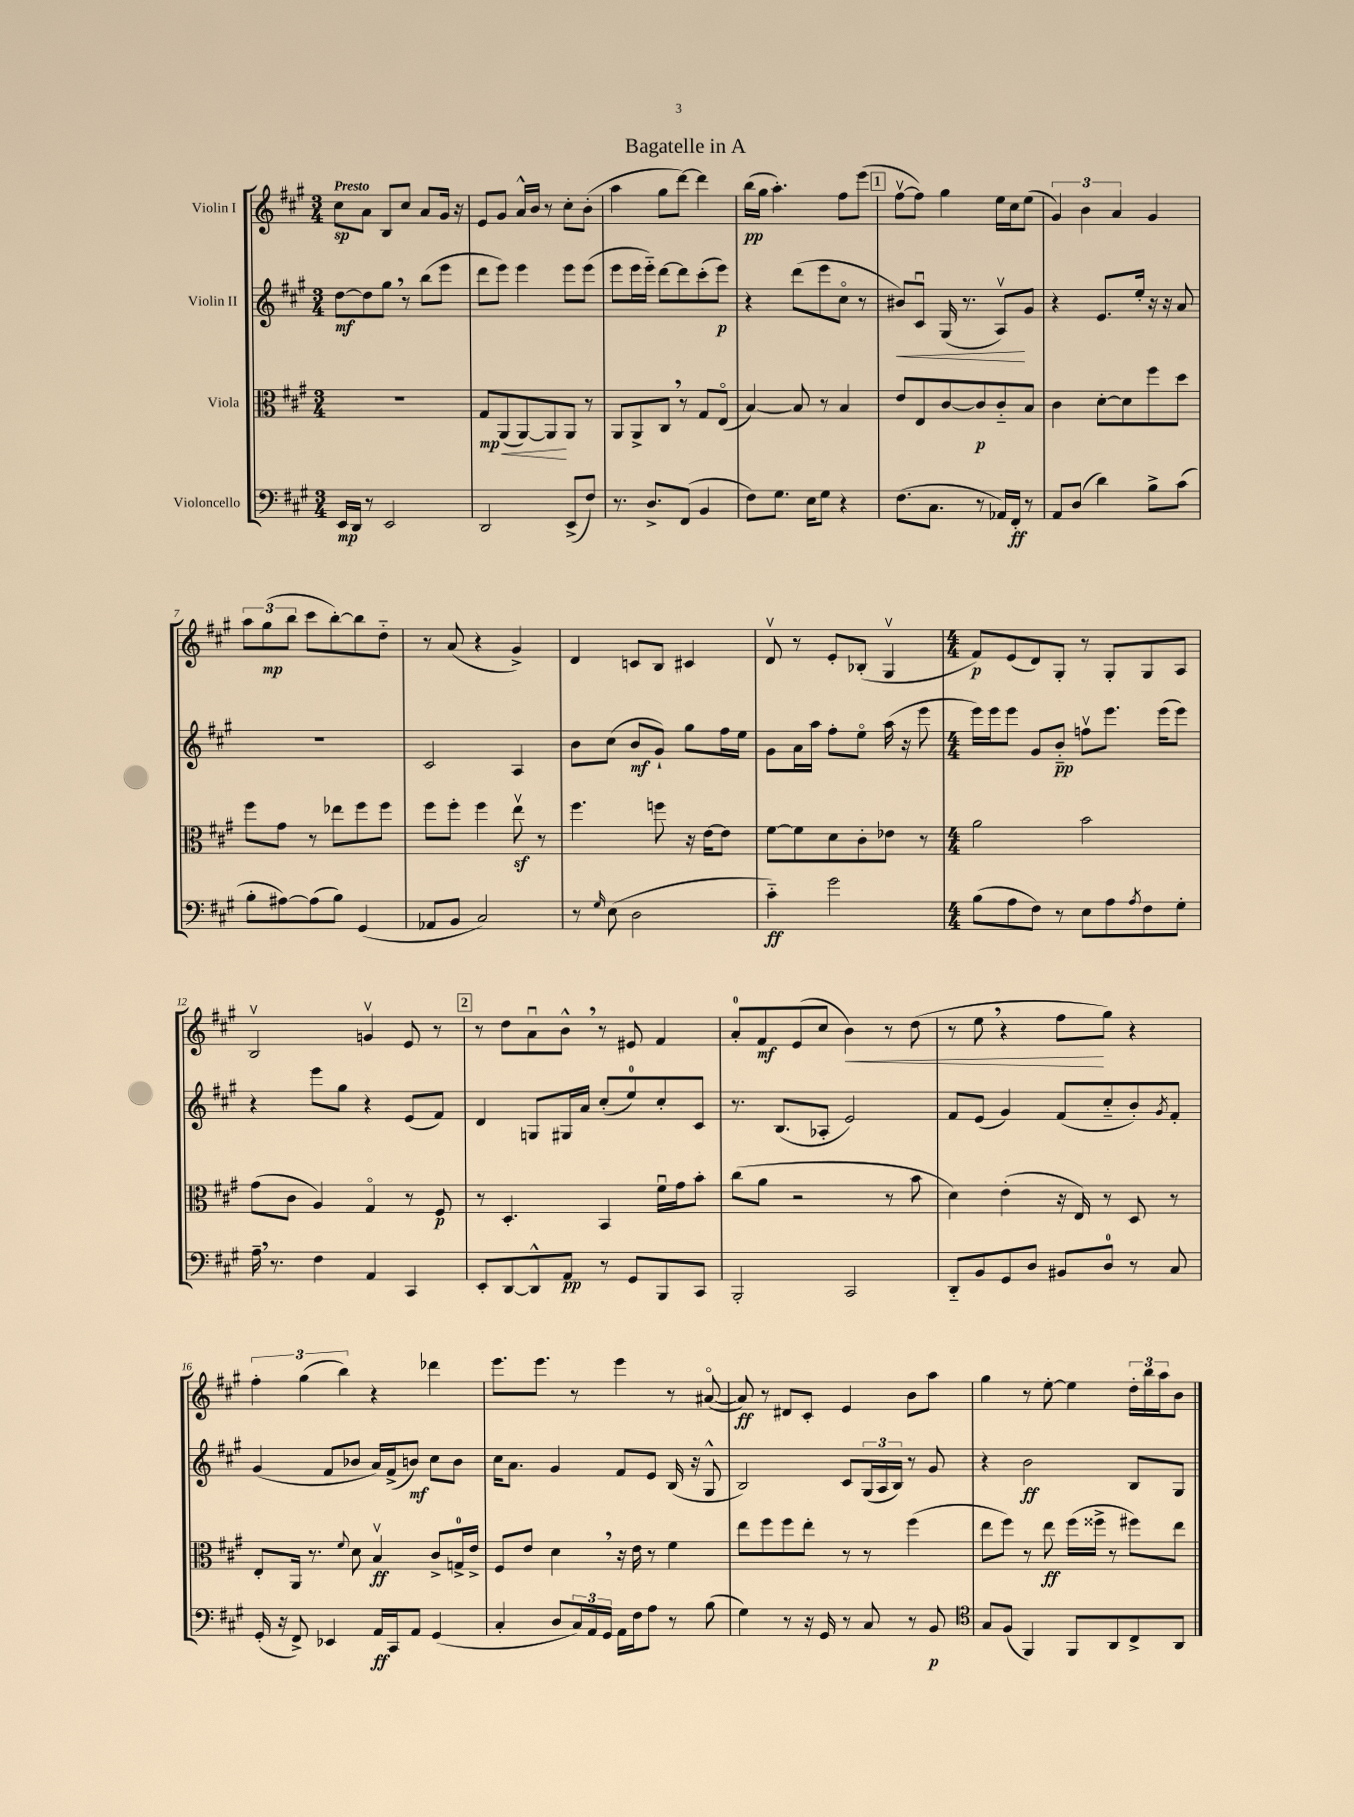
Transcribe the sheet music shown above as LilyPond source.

\header { title = "Bagatelle in A" }
<<
\new StaffGroup <<
\new Staff = "s0" \with { instrumentName = "Violin I" } {
    \clef treble \key a \major \numericTimeSignature \time 3/4 \tempo "Presto"
    cis''8\sp a'8 b8 cis''8 a'8 gis'16 r16 |
    e'8 gis'8 a'16-^ b'16 r8 cis''8-. b'8-.( |
    a''4 gis''8 d'''8~) d'''4 |
    b''16\pp( gis''16 a''4.-.) fis''8 e'''8( |
    \mark \markup { \box "1" } fis''8~\upbow fis''8) gis''4 e''16 cis''16 e''8( |
    \tuplet 3/2 { gis'4) b'4 a'4 } gis'4 |
    \tuplet 3/2 { a''8 gis''8\mp( b''8 } cis'''8 b''8~-.) b''8 d''8-_ |
    r8 a'8( r4 gis'4->) |
    d'4 c'8 b8 cis'4 |
    d'8\upbow r8 e'8-. bes8-.( gis4\upbow |
    \numericTimeSignature \time 4/4 fis'8\p) e'8( d'8) gis8-. r8 gis8-. gis8 a8 |
    b2\upbow g'4\upbow e'8 r8 |
    \mark \markup { \box "2" } r8 d''8 a'8\downbow b'8-^ \breathe r8 eis'8 fis'4 |
    a'8-0-. fis'8\mf e'8( cis''8 b'4\<) r8 d''8( |
    r8 e''8 \breathe r4 fis''8\! gis''8) r4 |
    \tuplet 3/2 { fis''4-. gis''4( b''4) } r4 des'''4 |
    e'''8. e'''8. r8 e'''4 r8 ais'8~\flageolet( |
    ais'8\ff) r8 dis'8 cis'8-. e'4 b'8 a''8 |
    gis''4 r8 e''8~-. e''4 \tuplet 3/2 { d''16-. b''16 a''16 } b'8 \bar "|." |
}
\new Staff = "s1" \with { instrumentName = "Violin II" } {
    \clef treble \key a \major \numericTimeSignature \time 3/4
    d''8~\mf d''8 gis''8 \breathe r8 b''8( e'''8 |
    d'''8 e'''8) e'''4 e'''8 e'''8( |
    e'''8 e'''16 e'''16-_) d'''8~ d'''8 cis'''8-.( e'''8\p) |
    r4 d'''8( e'''8 cis''8\flageolet r8 |
    \mark \markup { \box "1" } bis'8\<) cis'8\downbow gis16( r8. a8\upbow\!) gis'8 |
    r4 e'8. e''16-. r16 r16 a'8 |
    R2. |
    cis'2 a4 |
    b'8 cis''8( b'8\mf gis'8-!) gis''8 fis''16 e''16 |
    gis'8 a'16 a''16 fis''8-. e''8\flageolet a''16( r16 e'''8 |
    \numericTimeSignature \time 4/4 e'''16) e'''16 e'''8 gis'8 b'8-_\pp f''8\upbow e'''8. e'''16( e'''8) |
    r4 e'''8 gis''8 r4 e'8( fis'8) |
    \mark \markup { \box "2" } d'4 g8 gis16 a'16 cis''8-.( e''8-0) cis''8-. cis'8 |
    r8. b8.( aes8-. e'2) |
    fis'8 e'8( gis'4) fis'8( cis''8-_ b'8-.) \acciaccatura { gis'8 } fis'8-. |
    gis'4( fis'8 bes'8 a'16) fis'16->( b'8\mf) cis''8 b'8 |
    cis''16 a'8. gis'4 fis'8 e'8 b16( r16 gis8-^ |
    b2) cis'8 \tuplet 3/2 { gis16( a16 b16) } r8 gis'8 |
    r4 b'2\ff b8 gis8 \bar "|." |
}
\new Staff = "s2" \with { instrumentName = "Viola" } {
    \clef alto \key a \major \numericTimeSignature \time 3/4
    R2. |
    gis8\mp\< a,8( a,8~) a,8\! a,8 r8 |
    a,8 a,8-> cis8 \breathe r8 gis8 e8\flageolet( |
    b4~) b8 r8 b4 |
    \mark \markup { \box "1" } e'8 e8 cis'8~ cis'8\p cis'8-_ b8 |
    cis'4 d'8~-. d'8 fis''8 d''8 |
    fis''8 gis'8 r8 ees''8 fis''8 fis''8 |
    fis''8 fis''8-. fis''4 e''8\upbow\sf r8 |
    fis''4. f''8 r16 e'16~ e'8 |
    fis'8~ fis'8 d'8 cis'8-. ees'8 r8 |
    \numericTimeSignature \time 4/4 a'2 b'2 |
    gis'8( cis'8 a4) gis4\flageolet r8 fis8\p |
    \mark \markup { \box "2" } r8 d4.-. b,4 fis'16\downbow gis'16 b'8-. |
    cis''8( a'8 r2 r8 b'8 |
    d'4) e'4-.( r16 e16) r8 d8 r8 |
    e8-. a,16 r8. \appoggiatura { fis'8 } d'8 b4\upbow\ff cis'8-> g16-0-> e'16-> |
    fis8 e'8 d'4 \breathe r16 e'16 r8 fis'4 |
    e''8 fis''8 fis''8 e''8-. r8 r8 fis''4( |
    e''8 fis''8) r8 e''8\ff fis''16( fisis''16-> r8 fis''8) e''8 \bar "|." |
}
\new Staff = "s3" \with { instrumentName = "Violoncello" } {
    \clef bass \key a \major \numericTimeSignature \time 3/4
    e,16\mp d,16 r8 e,2 |
    d,2 e,8->( fis8) |
    r8. d8.-> fis,8( b,4 |
    fis8) gis8. e16 gis8 r4 |
    \mark \markup { \box "1" } fis8.( cis8. r8 aes,16) fis,16-.\ff r8 |
    a,8 d8( d'4) b8-> cis'8( |
    b8-. ais8~) ais8( b8) gis,4( |
    aes,8 b,8 cis2) |
    r8 \grace { gis16 } e8( d2 |
    cis'4-_\ff) gis'2 |
    \numericTimeSignature \time 4/4 b8( a8 fis8) r8 e8 a8 \acciaccatura { a8 } fis8 gis8-. |
    a16-- \breathe r8. fis4 a,4 cis,4 |
    \mark \markup { \box "2" } e,8-. d,8~ d,8-^ a,8\pp r8 gis,8 b,,8 cis,8 |
    b,,2-. cis,2 |
    d,8-_ b,8 gis,8 d8 bis,8 d8-0 r8 cis8 |
    gis,16-.( r16 fis,8->) ees,4 a,16\ff cis,16 a,8 gis,4( |
    cis4-. d8 \tuplet 3/2 { cis16) a,16 gis,16 } a,16 fis16 a8 r8 b8( |
    gis4) r8 r16 gis,16 r8 cis8 r8 b,8\p |
    \clef tenor gis8 fis8( fis,4) fis,8 a,8 cis8-> a,8 \bar "|." |
}
>>
>>
